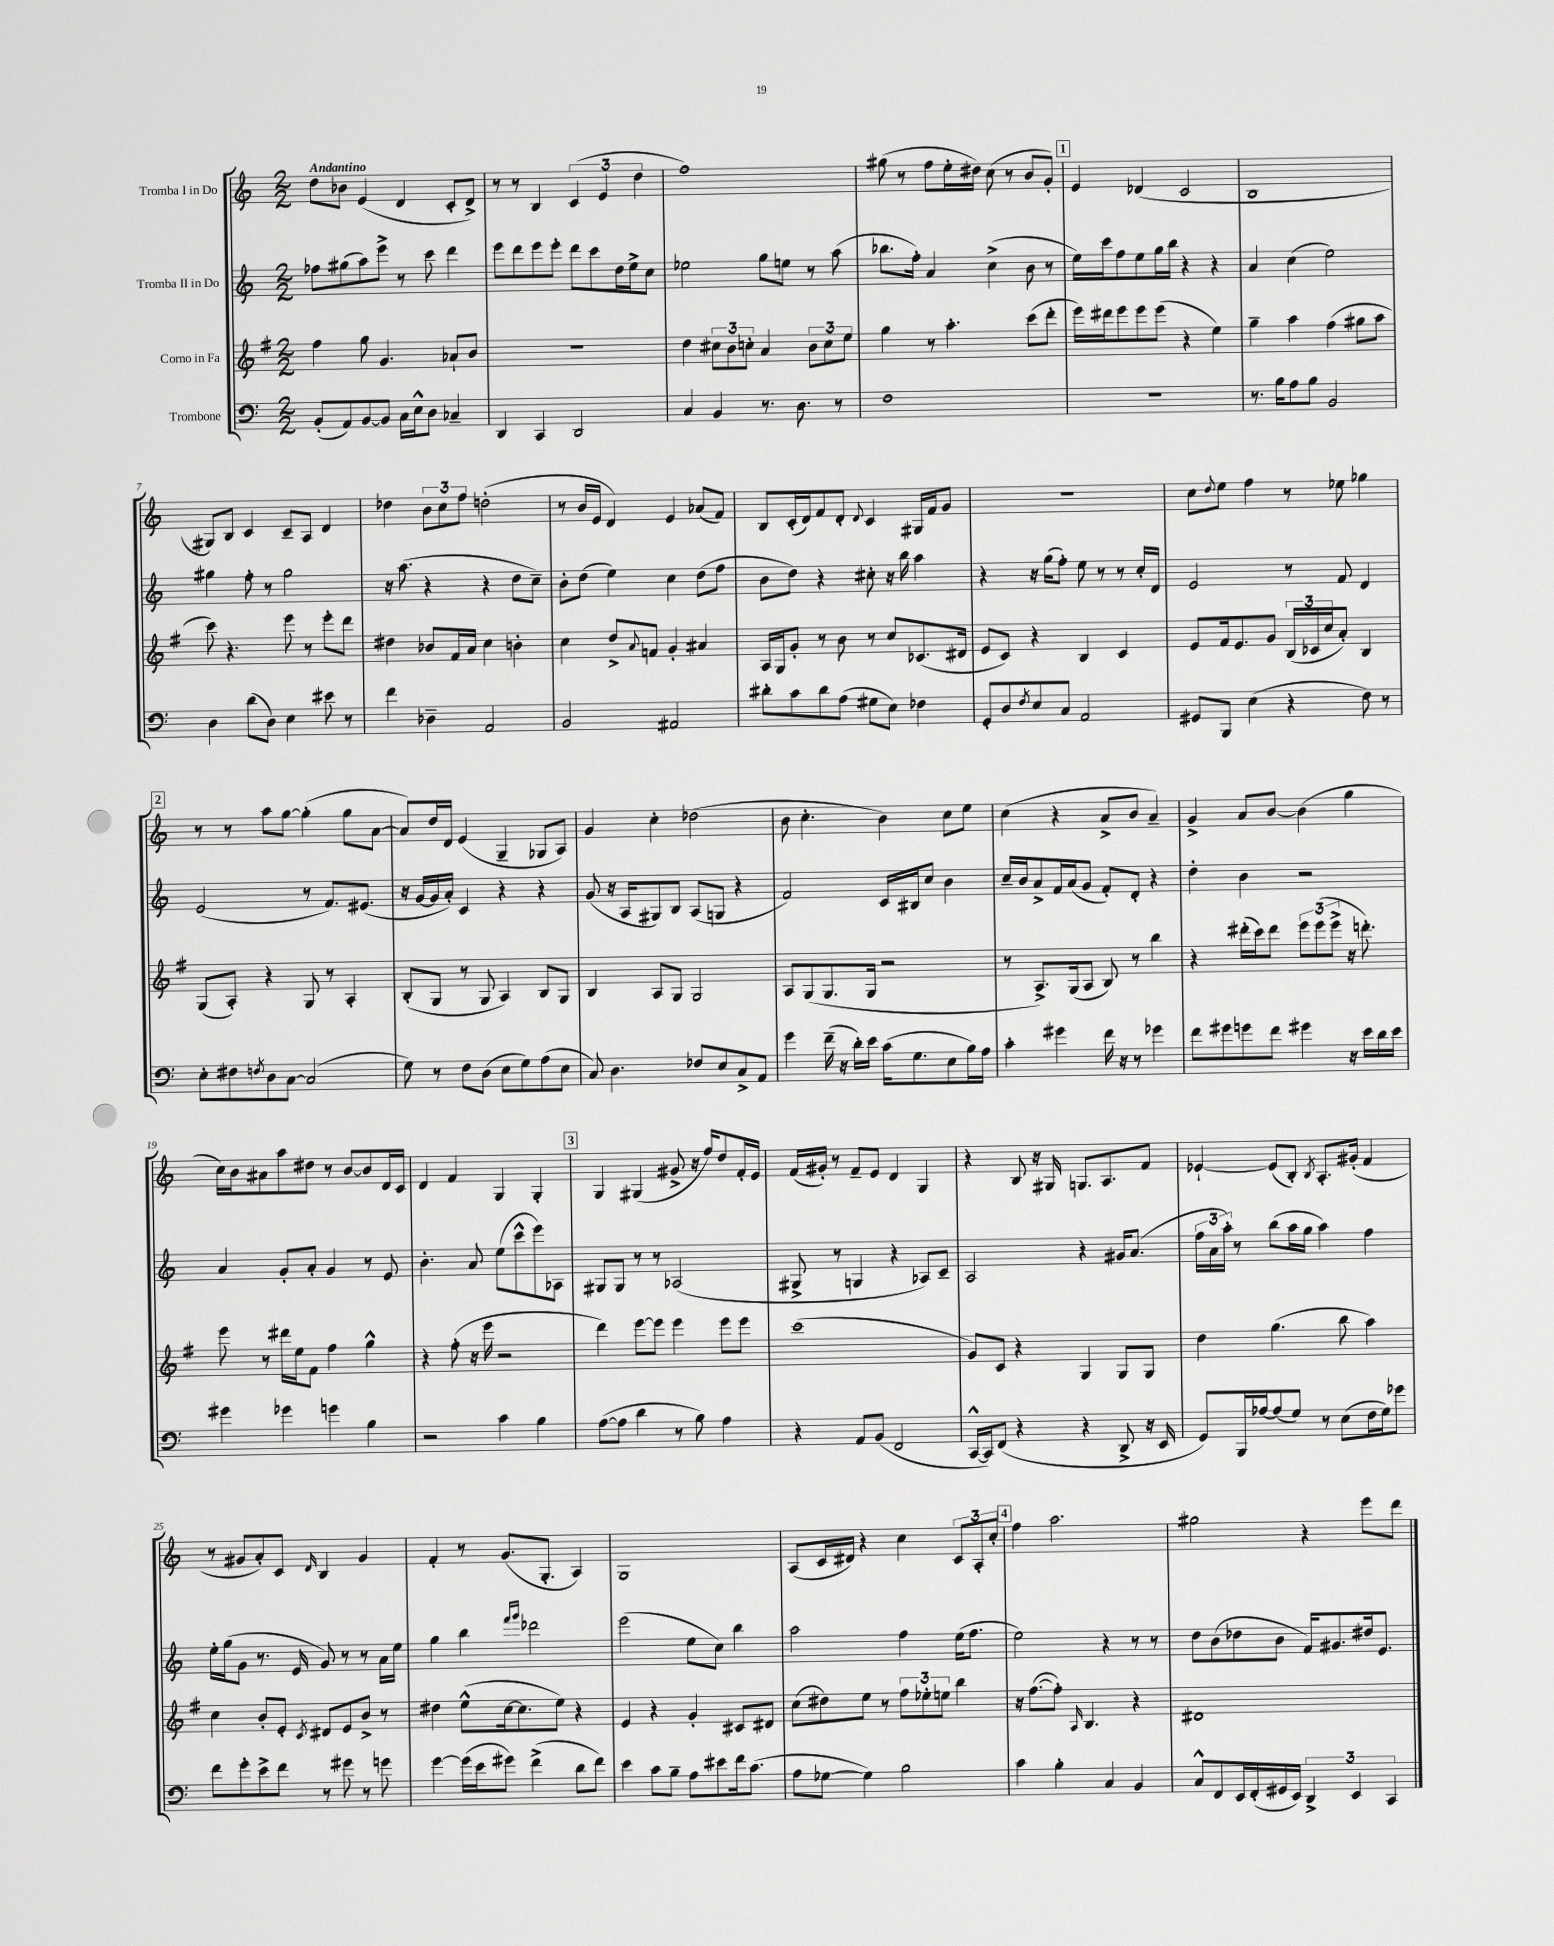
<<
\new StaffGroup <<
\new Staff = "s0" \with { instrumentName = "Tromba I in Do" } {
    \clef treble \key c \major \numericTimeSignature \time 2/2 \tempo "Andantino"
    d''8 bes'8 e'4( d'4 c'8-. d'8->) |
    r8 r8 b4 \tuplet 3/2 { c'4( e'4 d''4 } |
    f''1) |
    gis''8( r8 f''8 e''16-. dis''16) c''8( r8 b'8 g'8-.) |
    \mark \markup { \box "1" } e'4 des'4( c'2 |
    b1 |
    gis8) b8 c'4 c'8-- a8 d'4 |
    des''4 \tuplet 3/2 { b'8 c''8 f''8 } d''2-.( |
    r8 b'16 e'16 d'4) e'4 aes'8( f'8) |
    b8 c'16-.( d'16) f'8 d'8-. \appoggiatura { d'8 } c'4 gis16 f'16 g'8 |
    r1 |
    c''8 \appoggiatura { d''8 } e''8 f''4 r8 ees''8 ges''4 |
    \mark \markup { \box "2" } r8 r8 a''8 g''8~ g''4-.( g''8 a'8~ |
    a'8) d''16 d'16 e'4( g4-- ges8 a8) |
    g'4 c''4-. des''2( |
    b'8 c''4.-. b'4) c''8 e''8 |
    c''4( r4 a'8-> b'8 a'4--) |
    g'4-> a'8 b'8~ b'4( g''4 |
    c''16) b'16 ais'8 a''8 dis''8 r8 b'8~ b'8 d'16 c'16 |
    d'4 f'4 g4 g4-. |
    \mark \markup { \box "3" } g4 gis4( gis'8-> r16 f''16) d''8 f'16-. e'16 |
    f'16( gis'16-.) r8 f'8-- e'8 d'4 g4 |
    r4 b8 r16 gis16 g8. a8. f'8 |
    ees'4~-! ees'8( b8-.) \acciaccatura { b8 } a8.-. gis'16-.( f'4 |
    r8 gis'8 a'8-.) c'8 \grace { d'16 } b4 gis'4 |
    f'4-. r8 g'8.( g8.-. a4) |
    g1 |
    a8( c'16 dis'16) r4 c''4 \tuplet 3/2 { c'8 a8-. c''8-. } |
    \mark \markup { \box "4" } f''4 a''2. |
    gis''2 r4 e'''8 d'''8 \bar "|." |
}
\new Staff = "s1" \with { instrumentName = "Tromba II in Do" } {
    \clef treble \key c \major \numericTimeSignature \time 2/2
    fes''8 gis''8( a''8) e'''8-> r8 c'''8 d'''4 |
    e'''8 d'''8 e'''8 e'''8-. d'''8 c'''8 d''16 e''16-> c''8 |
    ees''2 g''8 e''8 r8 a''8( |
    bes''8. f''16-.) a'4 c''4->( b'8 r8 |
    \mark \markup { \box "1" } e''16) c'''16 f''8 e''8 g''16 b''16 r4 r4 |
    a'4 c''4( e''2) |
    gis''4 f''8-. r8 gis''2 |
    r16 a''8.( r4 r4 d''8 c''8--) |
    b'8-. d''8( e''4) c''4 d''8( f''8 |
    b'8 d''8) r4 cis''8-. r16 b''16 a''4 |
    r4 r16 g''16( f''8-.) e''8 r8 r8 c''16-. d'16 |
    e'2 r8 f'8 d'4 |
    \mark \markup { \box "2" } e'2( r8 f'8.) eis'8.( |
    r16 g'16~ g'16 a'16-.) c'4 r4 r4 |
    g'8( r16 a16 gis8) b8 a8( g8 r4 |
    f'2) c'16 bis16 c''8 b'4 |
    c''16-- b'16 a'8-> f'16 a'16( g'8 f'8-.) d'8-. r4 |
    d''4-. b'4 r2 |
    a'4 g'8-. a'8-. g'4 r8 e'8 |
    b'4.-. a'8 e''8( c'''8-^ e'''8) aes8 |
    \mark \markup { \box "3" } gis8 gis8 r8 r8 aes2( |
    gis8-> r8 g4 r4 aes8) c'8-- |
    a2 r4 gis'16 a'8.( |
    \tuplet 3/2 { f''16 a'16 a''16-.) } r8 b''8( a''16 g''16 a''4) f''4 |
    e''16-. g''16( g'8 r8. e'16 g'8) r8 r8 a'16 e''16 |
    g''4 b''4 \grace { f'''16 g'''16 } des'''2 |
    e'''2( e''8 c''8) b''4 |
    a''2 f''4 e''16( f''8. |
    \mark \markup { \box "4" } e''2) r4 r8 r8 |
    d''8 b'8( des''8 b'8 f'16) gis'8. dis''16 e'8. \bar "|." |
}
\new Staff = "s2" \with { instrumentName = "Corno in Fa" } {
    \clef treble \key g \major \numericTimeSignature \time 2/2
    fis''4 g''8 g'4. aes'8-! b'8 |
    R1 |
    d''4 \tuplet 3/2 { cis''8 b'8 c''8-. } a'4 \tuplet 3/2 { b'8 c''8 e''8 } |
    g''4 r8 a''4.-. c'''8( d'''8-. |
    \mark \markup { \box "1" } e'''16) dis'''16 e'''8 e'''8 e'''8( r4 e''4) |
    g''4-- a''4 fis''4( gis''8 a''8 |
    c'''8) r4. e'''8 r8 e'''8-. d'''8 |
    dis''4 bes'8 fis'16 a'16 c''4 b'4-. |
    c''4 d''8-> \appoggiatura { a'8 } f'8 g'4-. ais'4 |
    a16 g16 g'8-. r8 b'8 r8 c''8 ces'8.( dis'16 |
    e'8 c'8) r4 b4 c'4 |
    e'8 fis'16 e'8. g'8 \tuplet 3/2 { b16( ces'16 c''16 } a'8-.) b4 |
    \mark \markup { \box "2" } g8( a8-.) r4 g8 r8 a4-. |
    b8-.( g8 r8 g8 a4) b8 g8 |
    b4 a8 g8 g2 |
    a8 g8( g8. g16 r2 |
    r8 a8.->) g16( a8 b8) r8 b''4 |
    r4 dis'''16-.( c'''16) dis'''8 \tuplet 3/2 { e'''8 e'''8( e'''8-> } r16 d'''8.-.) |
    e'''8 r8 dis'''16 e''16 fis'8 fis''4 g''4-^ |
    r4 fis''8-.( r16 e'''16 r2 |
    \mark \markup { \box "3" } d'''4) e'''8~ e'''8 e'''4 e'''8 e'''8 |
    c'''1( |
    g'8) c'8 r4 g4 g8 g8 |
    d''4 g''4.( b''8 a''4) |
    c''4 b'8-. e'8-. \acciaccatura { c'8 } dis'8 e'8 b'8-> r8 |
    dis''4 e''8-^( c''16~ c''8. e''8) r4 |
    e'4 r4 g'4-. cis'8 dis'8 |
    c''8( dis''8) e''8 r8 \tuplet 3/2 { fis''8 ees''8-. e''8 } b''4 |
    \mark \markup { \box "4" } r16 fis''8.~( fis''8-.) \grace { a16 } b4. r4 |
    dis'1 \bar "|." |
}
\new Staff = "s3" \with { instrumentName = "Trombone" } {
    \clef bass \key c \major \numericTimeSignature \time 2/2
    b,8-.( a,8) b,8~ b,8 c16 e16-^ d8 ces4-- |
    d,4 c,4 d,2 |
    c4 b,4 r8. d8. r8 |
    f1 |
    \mark \markup { \box "1" } r1 |
    r8. b16 a8 b8 b,2 |
    d4 d'8( d8) e4 eis'8 r8 |
    f'4 des4-- a,2 |
    b,2 ais,2 |
    dis'8-. c'8 dis'8 a8( gis8 e8) fes4 |
    g,8-. d8 \acciaccatura { f8 } e8 c8 a,2 |
    gis,8 b,,8 e4( r4 f8) r8 |
    \mark \markup { \box "2" } e8-. fis8 \acciaccatura { f8 } d8 c8~ c2( |
    g8) r8 f8 d8( e8 g8) a8( e8 |
    c8) d4. fes8 e8 c8-> a,8 |
    g'4 f'16--( r16 d'16-.) e'16 c'16( g8. e8 b16) a16 |
    c'4-. gis'4 f'16 r16 r8 ges'4 |
    f'8 gis'8 g'8 f'8 gis'4 r16 e'16 d'16 e'16 |
    gis'4 ges'4 g'4 b4 |
    r2 c'4 b4 |
    \mark \markup { \box "3" } a8~( a8 d'4 r8 b8) a4 |
    r4 a,8 b,8( f,2 |
    c,16~-^ c,16) f,8( r4 r4 d,8-> r16 e,16 |
    g,8) b,,16 aes16~ aes8( g8) r8 e8( f16 g16) ges'8 |
    f'8 g'8-. e'8-> f'8 r8 gis'8 r8 g'8 |
    g'4~ g'16( e'16 gis'8) f'4->( d'8 f'8) |
    e'4 c'8 b8-- a8 eis'8 f'16 c'8.( |
    a8 ges8~ ges4) b2 |
    \mark \markup { \box "4" } c'4 b4-. c4 b,4 |
    c8-^ f,8 e,16 f,16-.( gis,16 e,16) \tuplet 3/2 { d,4-> e,4 c,4 } \bar "|." |
}
>>
>>
